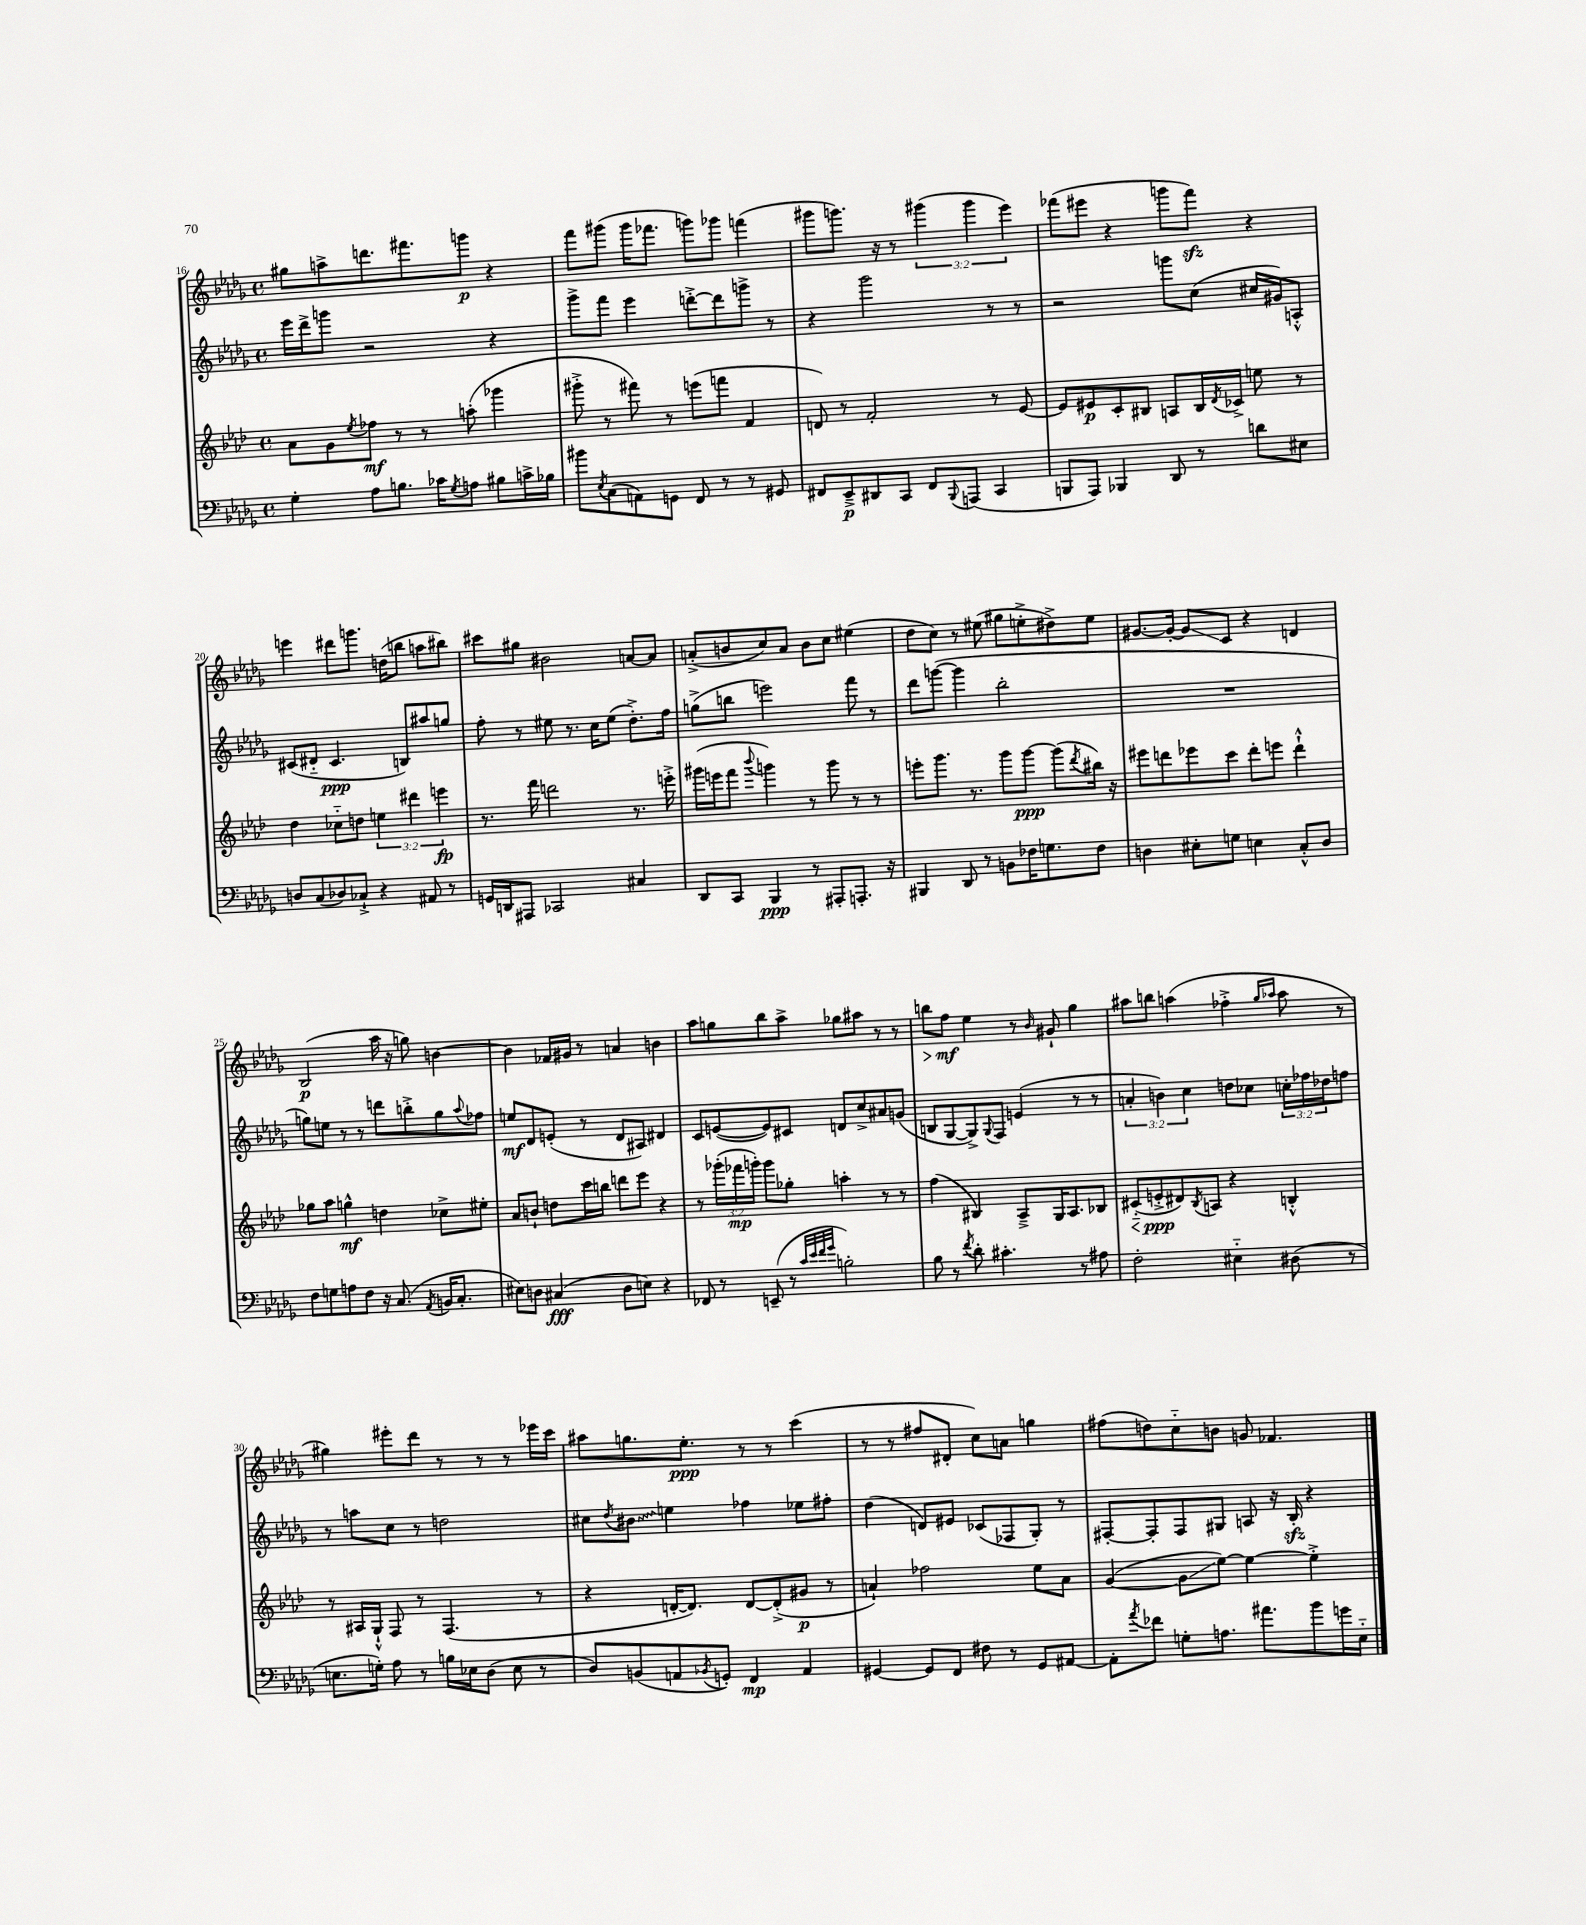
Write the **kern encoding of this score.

**kern	**kern	**kern	**kern
*staff4	*staff3	*staff2	*staff1
*clefF4	*clefG2	*clefG2	*clefG2
*k[b-e-a-d-g-]	*k[b-e-a-d-]	*k[b-e-a-d-g-]	*k[b-e-a-d-g-]
*M4/4	*M4/4	*M4/4	*M4/4
*met(c)	*met(c)	*met(c)	*met(c)
4G-'\	8a-\L	16eee-\LL	8gg#\L
.	.	16ddd-^\J	.
.	8g\	8ggg\J	8aa^\
.	8qee-/	.	.
8A-\L	8ff-\J	2r	8.ddd\
8.B\J	8r	.	.
.	.	.	8.fff#\
.	8r	.	.
16c-\LK	.	.	.
8qG-/	.	.	.
8A\J	(8aa'\	.	8ggg\J
8B#\L	4ggg-\	4r	4r
16c^\L	.	.	.
16B-\JJ	.	.	.
=	=	=	=
8b#\L	8ggg#'^\	8ggg-^\L	8fff\L
8qE-/	.	.	.
(8C\	8r	8fff\J	(8ggg#\J
8AA\)	8fff#\)	4eee-\	16ggg#\LK
.	.	.	8.fff-\J
8GG\J	8r	.	.
8FF/	(8eee\L	[8ddd'^\L	8ggg\L)
8r	8fff\J	8ddd\]	8ggg-\J
8r	4f/	8ggg^\J	(4fff\
8GG#/	.	8r	.
=	=	=	=
8FF#/L	8d/)	4r	8ggg#\L
8EE-~^/	8r	.	8.ggg\J)
8DD#/	2f'/	2ggg-\	.
.	.	.	16r
8CC/J	.	.	8r
8FF#/L	.	.	(6ggg#\
8qqBBB-/	.	.	.
(8AAA/J	.	.	.
.	.	.	6ggg#\
4CC/	8r	8r	.
.	.	.	6eee-\)
.	[8e-/	8r	.
=	=	=	=
8BBB/L	8e-/]L	2r	(8fff-\L
8AAA-/J)	8e#/	.	8eee#\J
4BBB-/	8c'/	.	4r
.	8B#/J	.	.
8DD-/	8A/L	8ggg\L	8ggg\L
8r	16B#/L	(8cc\J	8fff-\J)
.	8qd-/	.	.
.	16c-^/JJ	.	.
8d\L	8ee\	16cc#/LL	4r
.	.	16g#/J)	.
8E#\J	8r	8A'^^/J	.
=	=	=	=
8D/L	4dd-\	(8c#/L	4eee\
(8C/	.	8d#'~/J	.
8D-/)	8cc-'~\L	4.c#/	8ddd#\L
8C-`^/J	8dd\J	.	8.ggg\J
4r	6ee\	.	.
.	.	.	(16dd\LK
.	.	8B/L)	8bb\J
.	6ddd#\	.	.
8AA#/	.	8aa#/	8aa\L
.	6eee\	.	.
8r	.	8gg/J	8bb#\J)
=	=	=	=
16GG/LL	8.r	8ff'\	8ccc#\L
16DD/J	.	.	.
8AAA#/J	.	8r	8gg#\J
.	16fff\	.	.
2CC-/	2ddd\	8ee#\	2b#\
.	.	8.r	.
.	.	16cc\LK	.
.	.	(8ee#\J	.
4C#/	8.r	8.dd-'^\L)	[8a/L
.	.	.	8a/]J
.	16eee'^\	16ff\Jk	.
=	=	=	=
8DD-/L	(16ggg#\LL	(8gg^\L	(8a'^/L
.	16eee\J	.	.
8CC/J	8fff\J	8bb\J	8b/
.	8qqbbb-/	.	.
4BBB-/	4ggg\)	2eee\)	8cc/)
.	.	.	8a/J
8r	8r	.	8b\L
8AAA#'/L	8ggg\	.	8cc\J
8.AAA'/J	8r	8fff\	(4ee#\
.	8r	8r	.
16r	.	.	.
=	=	=	=
4BBB#/	8eee'\L	8ddd-\L	8dd-\L
.	8.ggg\J	([8ggg\J	8cc\J)
8DD-/	.	4ggg\]	8r
.	8.r	.	.
8r	.	.	(8ee#\
8BB\L	8ggg\L	2bb-'\	8gg#\L
16F-\K	[8ggg\J	.	8ee'^\
8.G\	.	.	.
.	(8ggg\]L	.	8dd#^\)
.	8qddd-/	.	.
8F-\J	16bb#\Jk)	.	8ee\J
.	16r	.	.
=	=	=	=
4D\	8eee#\L	1r	[8.g#/L
.	8ddd\	.	.
.	.	.	16g#'/_Jk
8E#'\L	8eee-\	.	8g#/]L
8G\J	8ccc\J	.	8c/J
4E\	8ddd'\L	.	4r
.	8eee\J	.	.
8C'^^/L	4ddd`^^\	.	4d/
8D/J	.	.	.
=	=	=	=
8F\L	8gg-\L	8gg\L)	(2B-/
8G\	8aa-\J	8ee\J	.
8A\	4gg^^\	8r	.
8F\J	.	8r	.
16r	4dd\	8ddd\L	16aa-\
(8.C/	.	.	16r
.	.	8bb'^\	8gg\)
8qAA-/	.	.	.
16BB/LK	8cc-^\L	8gg\	[4b\
8.C'/J	.	.	.
.	.	8qqaa-/	.
.	8ee#'\J	8ff-\J	.
=	=	=	=
8E#\L)	8a-/L	8ee/L	4b\]
8D\J	8b`/J	8d-/	.
(4C#/	8dd\L	(8e'/J	16f-/LL
.	.	.	16g#/JJ
.	16ccc\L	8r	8r
.	16bb\JJ	.	.
8D\L	8ddd\L	8d-/L	4a/
8E\J)	8eee-\J	8A#/J)	.
4r	4r	4d#/	4b\
=	=	=	=
8FF-/	8r	8c/L	8aa-\L
8r	(24ggg-'\LL	([8e/	8gg\
.	24fff-\	.	.
.	24ggg'\JJ)	.	.
(8EE~/	8ggg\L	8e/])	8bb-\
8r	8gg-'\J	8c#/J	8aa-^\J
32qqc/LLL	.	.	.
32qqe-/	.	.	.
32qqf/	.	.	.
32qqg-/JJJ	.	.	.
2B'\)	4aa'\	8d/L	8gg-\L
.	.	8cc^/	8aa#\J
.	8r	8a#/	8r
.	8r	(8g/J	8r
=	=	=	=
8B-\	(4ff\	8B/L	8bb\L
8r	.	[8G-/	8ff\J
8qf/	.	.	.
8d-'\	4B#/)	8G-^/])	4ee-\
.	.	8qqG-/	.
4.c#'\	.	8F/J	.
.	8A-~^/L	(4e/	8r
.	.	.	16qqb-/
.	16G/K	.	8g#`/
.	8.A-/	.	.
8r	.	8r	4gg-\
8A#\	8B-/J	8r	.
=	=	=	=
2F'\	(8c#'~/L	6a'/	8aa#\L
.	8e'^/	.	8bb\J
.	.	6b\)	.
.	8d#/)	.	(4aa\
.	.	6cc\	.
.	8qB-/	.	.
.	8A/J	.	.
4E#'~\	4r	8dd\L	4ff-'^\
.	.	8cc-\J	.
.	.	.	16qqgg-/LL
.	.	.	16qqaa-/JJ
(8D#\	4B'^^/	24cc'\LL	8aa-\
.	.	24ff-\	.
.	.	24dd-\J	.
8r	.	8ff\J	8r
=	=	=	=
8.E\L	8r	8r	4gg#\)
.	16A#/LL	8aa\L	.
16G'\Jk)	16G`^^/JJ	.	.
8A-\	8F/	8cc\J	8eee#'\L
8r	8r	8r	8ddd-\J
16B\LL	(4.F/	2dd\	8r
16E-\J	.	.	.
(8D-\J	.	.	8r
8E-\	.	.	8r
8r	8r	.	16eee-\LL
.	.	.	16ccc\JJ
=	=	=	=
8D-/L)	4r	8cc#\L	8aa#\L
.	.	8qdd-/	.
(8BB/	.	8b#\J	8.gg\
8AA/	[16d'/LK	4ee\	.
.	8.d/]J)	.	8.ee-'\J
8qBB-/	.	.	.
8GG'/J)	.	.	.
4FF/	[8d/L	4ff-\	8r
.	(8d'^/]	.	8r
4AA/	8g#/J	8ee-\L	(4ccc\
.	8r	8ff#'\J	.
=	=	=	=
[4GG#/	4a`/)	(4dd-\	8r
.	.	.	8r
8GG#/]L	2ff-\	8d/L)	8ff#/L
8FF/J	.	8e#/J	8d#'/J
8F#\	.	(8c-/L	8cc\L)
8r	.	8F-/	8a\J
8GG#/L	8ee-\L	8G-'/J)	4gg\
[8AA#/J	8a\J	8r	.
=	=	=	=
8AA#'\]L	([4g/	[8F#'/L	(8ff#\L
8qa-/	.	.	.
8f-\J	.	8F#'/]	8dd\)
8G'\L	8g\]L	8F#/	8cc'~\
8.A\J	[8ee-\J)	8G#/J	8b\J
.	4ee-\_	8A/	8g/
8.a#\L	.	.	.
.	.	16r	4.f-/
.	.	16B-'/	.
8b-\	4ee-'^\]	4r	.
16g\L	.	.	.
16E-'~\JJ	.	.	.
==	==	==	==
*-	*-	*-	*-
